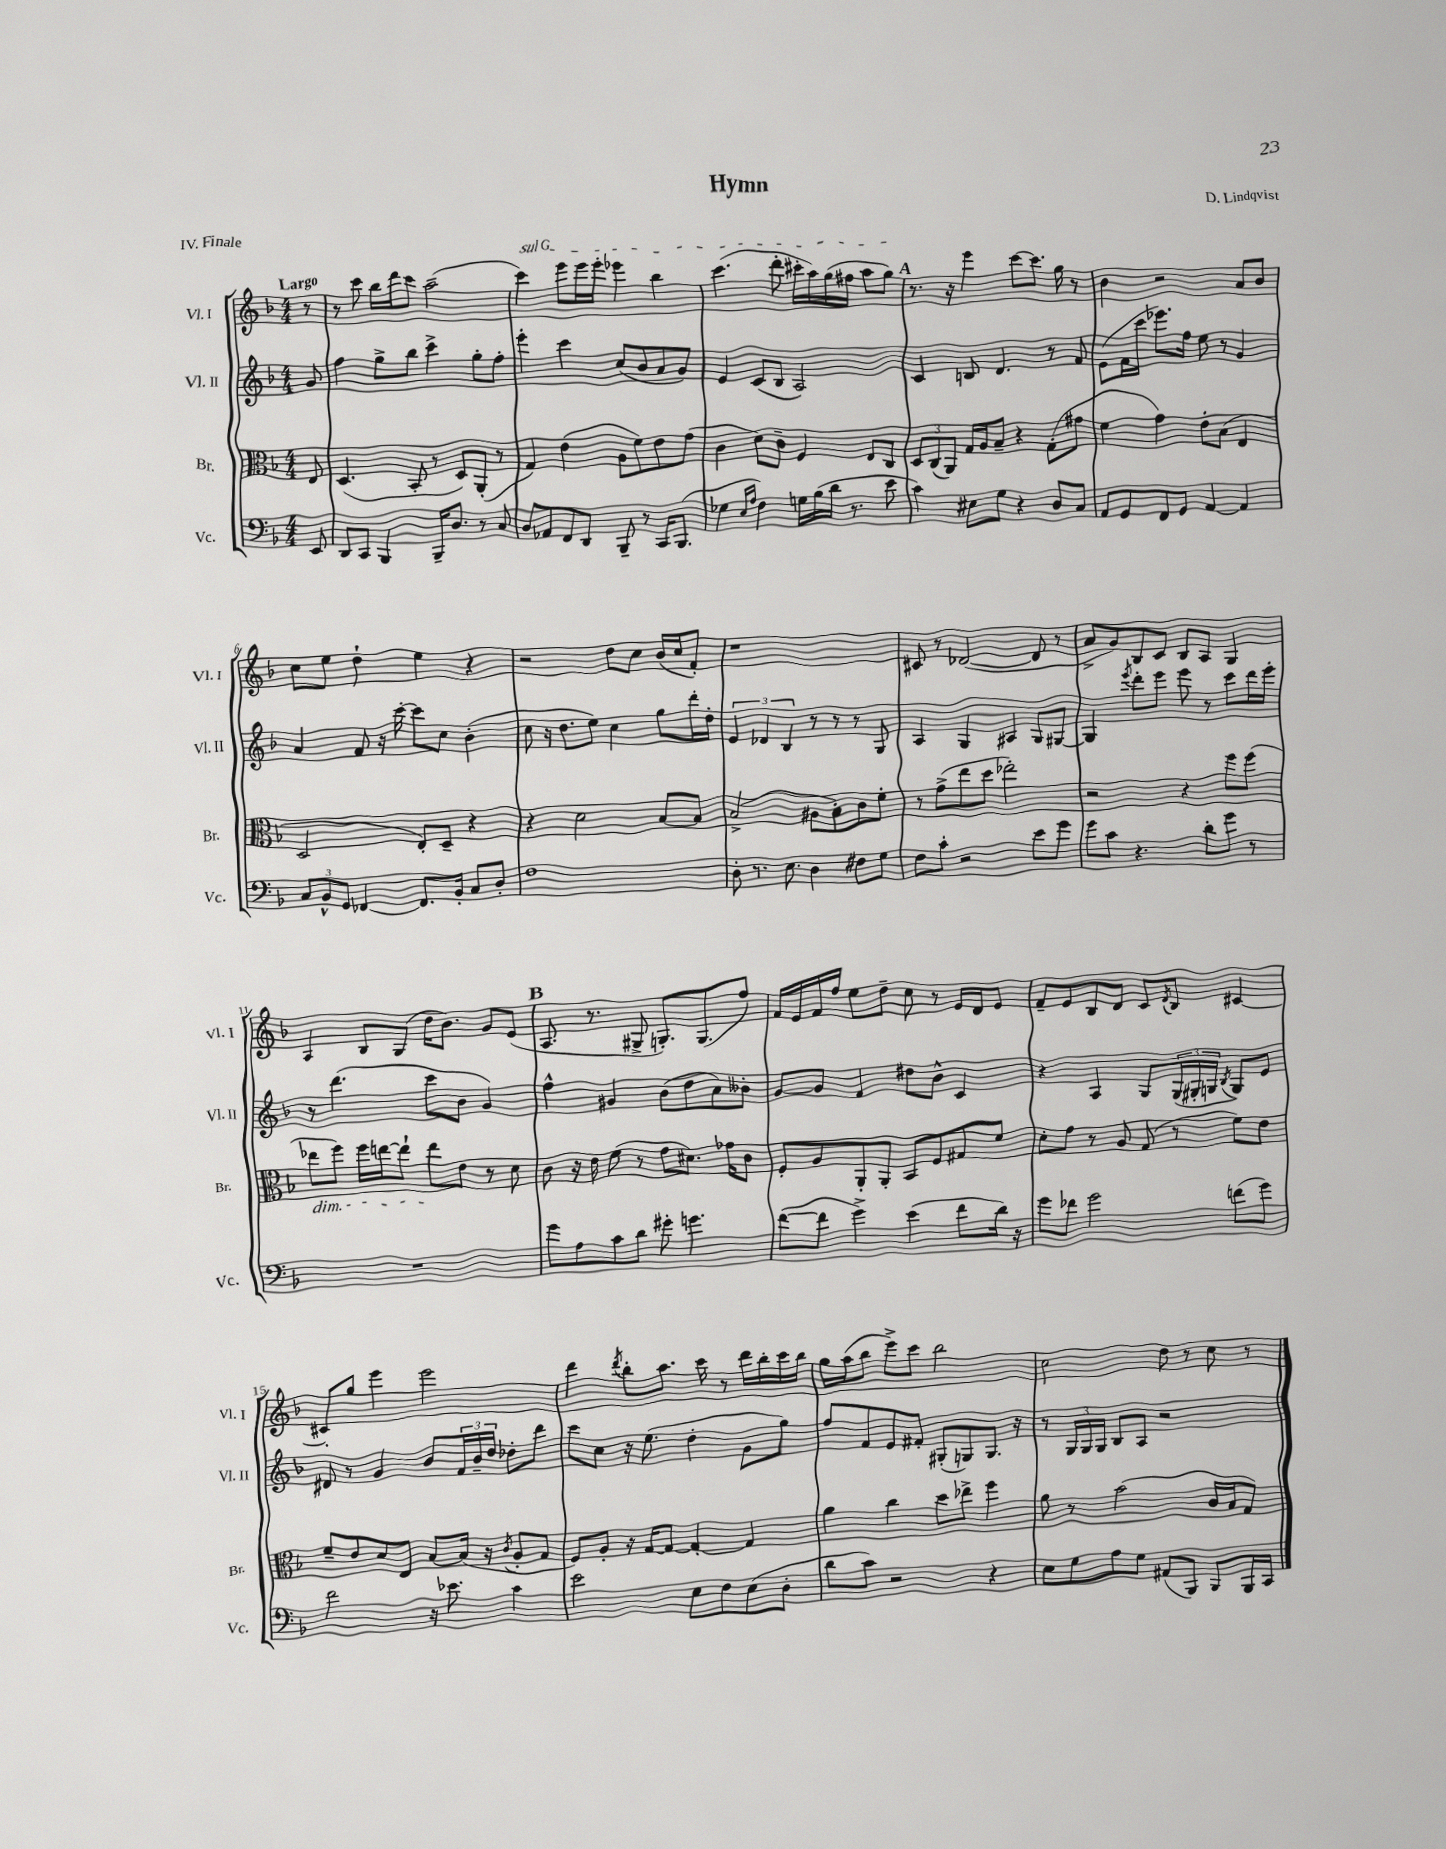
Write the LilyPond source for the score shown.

\header { title = "Hymn" composer = "D. Lindqvist" piece = "IV. Finale" }
<<
\new StaffGroup <<
\new Staff = "s0" \with { instrumentName = "Vl. I" shortInstrumentName = "Vl. I" } {
    \clef treble \key f \major \numericTimeSignature \time 4/4 \partial 8 \tempo "Largo"
    r8 |
    r8 c'''8 bes''16 d'''16 c'''8 a''2--( |
    \once \override TextSpanner.bound-details.left.text = \markup { \italic "sul G" } c'''4\startTextSpan) e'''8 e'''16 e'''16-. ees'''4 bes''4 |
    c'''4.( d'''8-. cis'''16-. a''16) g''16( fis''16 a''8 g''8\stopTextSpan) |
    \mark \markup { \bold "A" } r8. r16 e'''4 c'''8~ c'''8. g''16 r8 |
    bes'4 r2 a'8 bes'8 |
    c''8 e''8 d''4-! e''4 r4 |
    r2 d''8 c''8 bes'16( c''16 f'8-.) |
    r1 |
    cis'8 r8 des'2~( des'8 r8 |
    a'8-> g'8) bes8 c'8 bes8 a8 g4 |
    a4 bes8 g8( d''16 bes'8.) g'8 e'8( |
    \mark \markup { \bold "B" } a8. r8. gis8-> g8.-.) g8.( f''8) |
    f'16 e'16 f'16 f''16 e''8 d''8-- c''8 r8 e'16 d'16 e'8 |
    f'8-- e'8 bes8 d'8 c'8 \acciaccatura { d'8 } bes8 cis'4~ |
    cis'8-. g''8 e'''4 e'''2 |
    d'''4 \acciaccatura { d'''8 } bes''8-. a''8. c'''16 r8 d'''16 bes''16-. c'''16 bes''16 |
    g''16 a''16( bes''8 e'''8->) c'''8 bes''2 |
    c''2 d''8 r8 c''8 r8 \bar "|." |
}
\new Staff = "s1" \with { instrumentName = "Vl. II" shortInstrumentName = "Vl. II" } {
    \clef treble \key f \major \numericTimeSignature \time 4/4 \partial 8
    g'8 |
    f''4 g''8-> bes''8 c'''4-> g''8-. f''8-. |
    e'''4-. c'''4 c''8( bes'8 a'8 g'8) |
    e'4 c'8( bes8 a2) |
    \mark \markup { \bold "A" } c'4 b8 d'4. r8 f'8 |
    e'8( f'16 c'''16 ees'''8.) f''16 e''8 r8 g'4 |
    a'4 f'8 r16 c'''16~-. c'''8 c''8 bes'4-.( |
    c''8 r16 d''8. e''8) c''4 g''8 d'''16-. d''16-. |
    \tuplet 3/2 { e'4 des'4 bes4 } r8 r8 r8 g8 |
    a4 g4 ais4 g8 gis8~ |
    gis4 \acciaccatura { e'''8 } d'''8-. e'''8 e'''8 r8 c'''8 d'''16 e'''16-. |
    r8 d'''4.( c'''8 bes'8 g'4) |
    \mark \markup { \bold "B" } f''4-^ gis'4 bes'8( d''8 a'8) beses'8-. |
    g'8~ g'8 f'4 dis''8 bes'8-^ c'4 |
    r4 a4 g8 \tuplet 3/2 { g16( gis16-. g16 } \acciaccatura { bes8 } g8) e'8 |
    dis'8 r8 g'4 bes'8 \tuplet 3/2 { f'16 bes'16-- d''16 } des''8-. d'''8 |
    c'''8 c''8 r16 e''8.( d''4-. g'8 g''8) |
    f''8 f'8 e'8 fis'8-. gis8-.( g8) g8. r16 |
    r8 \tuplet 3/2 { g16 g16 g16 } bes8 a8 r2 \bar "|." |
}
\new Staff = "s2" \with { instrumentName = "Br." shortInstrumentName = "Br." } {
    \clef alto \key f \major \numericTimeSignature \time 4/4 \partial 8
    e8 |
    d4.( bes,8-. r8 d8) a,8-.( r8 |
    g4) e'4( a8 f'8) e'8 g'8( |
    c'4 d'8) c'8-- f4 e8 c8 |
    \mark \markup { \bold "A" } \tuplet 3/2 { d8 c8( a,8) } g16 a16 bes8-- r4 g8-.( gis'8 |
    f'4 g'4) e'8-. bes8( e4 |
    d2 e8-.) d8-- r4 |
    r4 d'2 bes8~ bes8 |
    bes2->( ais8 bes8-.) c'8 f'8-. |
    r8 g'8->( e''8 d''8 ees''2-.) |
    r2 r4 f''8 f''8( |
    ees''8\dim f''8) f''16 e''16~ e''8-! e''8\! e'8 r8 d'8 |
    \mark \markup { \bold "B" } c'8 r16 e'16 f'8( r8 g'8 dis'8.) ges'16 c'8 |
    f8-. a8 a,8-. a,8-. bes,8 f8 gis8 f'8 |
    d'8-. g'8 r8 a8 g8( r8 f'8) e'8 |
    f'8-- e'8 d'8 e8 bes8~ bes16( r16 \acciaccatura { c'8 } a8-. g8 |
    f8) a8-. r16 g16~ g8~ g4~-. g4 |
    a'4 c''4 d''8 ees''8-> f''4 |
    a'8 r8 bes'2( c'16 bes16 g8) \bar "|." |
}
\new Staff = "s3" \with { instrumentName = "Vc." shortInstrumentName = "Vc." } {
    \clef bass \key f \major \numericTimeSignature \time 4/4 \partial 8
    e,8 |
    d,8 c,8 bes,,4 bes,,16-- d8. r8 c8 |
    d8 aes,8 f,8 d,8 bes,,8-- r8 c,16 bes,,8.( |
    ges4 \grace { e16 a16 } f4) g16 bes16( d'16 r8. e'8 |
    \mark \markup { \bold "A" } c'4) eis8 g8 r4 d8 c8 |
    a,8 g,8 f,8 g,8 a,4~ a,4 |
    \tuplet 3/2 { c8 bes,8-^ g,8 } fes,4~ fes,8. bes,16-. c8 d8-. |
    f1 |
    d8-. r8. e8. d4 fis8 g8 |
    f8 c'8-. r2 e'8 g'8 |
    g'8 c'8 r4. d'8-. g'8 r8 |
    R1 |
    \mark \markup { \bold "B" } g'8 a8 c'8 d'8 gis'8-. g'4. |
    f'8~( f'8 g'4->) e'4( f'8 d'16) r16 |
    g'8 fes'8 g'2 f'8( g'8) |
    f'2 r16 ees'8. c'4 |
    e'2 e8 f8 e8( d8-. |
    d'8 c'8) r2 r4 |
    e8 g8 a8 g8 ais,8( bes,,8) bes,,8 bes,,16 c,16 \bar "|." |
}
>>
>>
